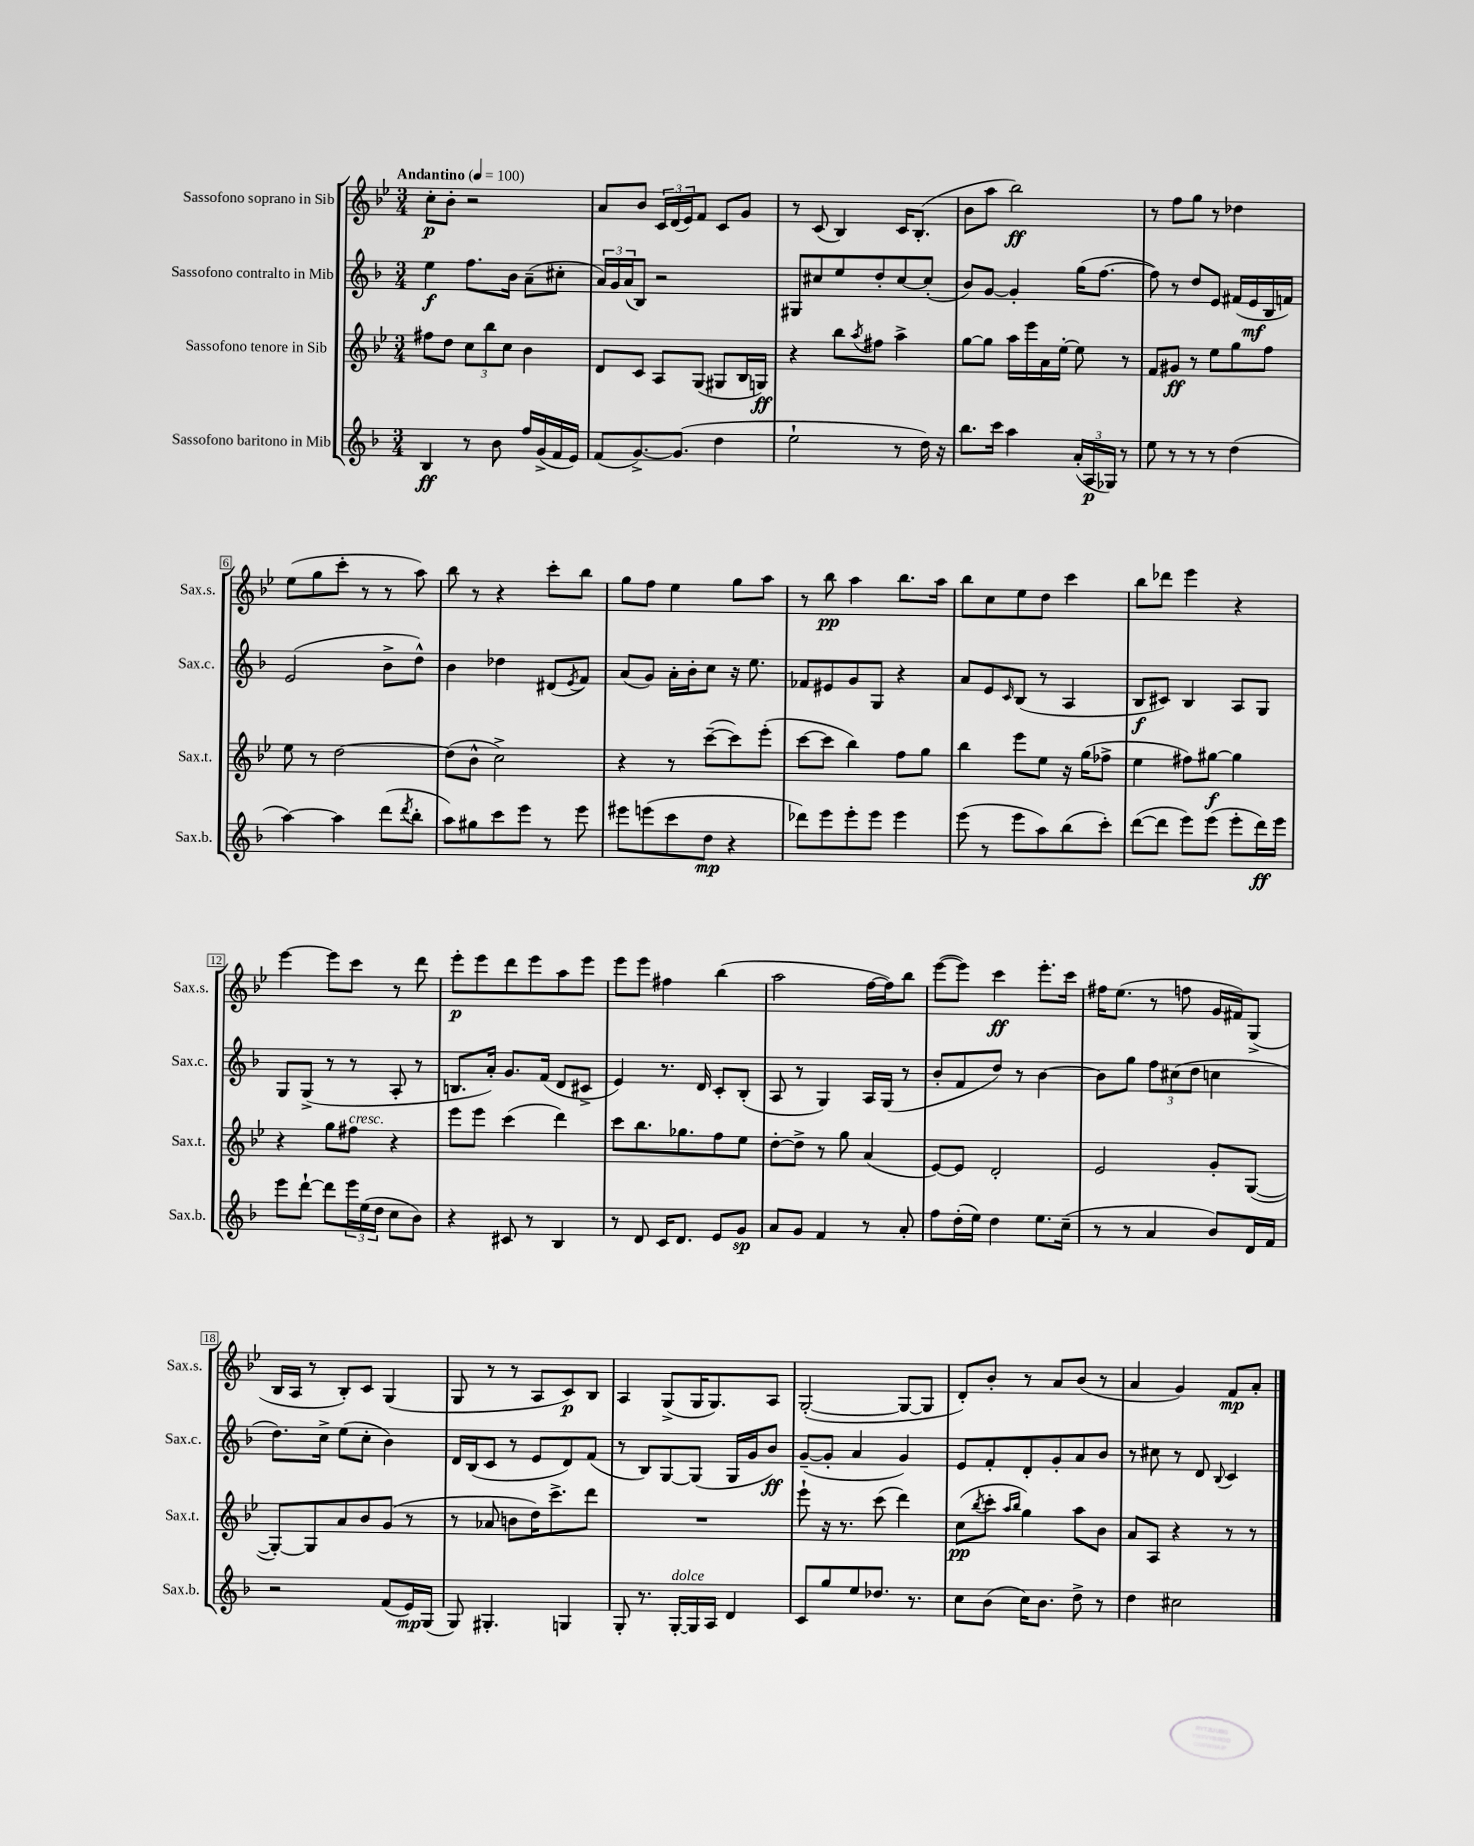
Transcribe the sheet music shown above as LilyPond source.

<<
\new StaffGroup <<
\new Staff = "s0" \with { instrumentName = "Sassofono soprano in Sib" shortInstrumentName = "Sax.s." } {
    \clef treble \key bes \major \numericTimeSignature \time 3/4 \tempo "Andantino" 4 = 100
    c''8-.\p bes'8-. r2 |
    a'8 bes'8 \tuplet 3/2 { c'16 d'16( ees'16) } f'8 c'8 g'8 |
    r8 c'8( bes4) c'16 bes8.-.( |
    bes'8 a''8 bes''2\ff) |
    r8 f''8 g''8 r8 des''4 |
    ees''8( g''8 c'''8-. r8 r8 a''8) |
    bes''8 r8 r4 c'''8-. bes''8 |
    g''8 f''8 ees''4 g''8 a''8 |
    r8 bes''8\pp a''4 bes''8. a''16 |
    bes''8 c''8 ees''8 d''8 c'''4 |
    bes''8 des'''8 ees'''4 r4 |
    ees'''4~ ees'''8 c'''8 r8 d'''8 |
    ees'''8-.\p ees'''8 d'''8 ees'''8 a''8 ees'''8 |
    ees'''8 ees'''8 fis''4 bes''4( |
    a''2 f''16~ f''16) bes''8 |
    ees'''8~( ees'''8) c'''4\ff ees'''8.-. c'''16 |
    fis''16 ees''8.( r8 f''8 g'16 fis'16) g8->( |
    bes16 a16 r8 bes8-.) c'8 g4( |
    g8 r8 r8 a8 c'8\p) bes8 |
    a4 g8->( g16 g8.) a8 |
    g2~-.( g8~ g8 |
    d'8-.) bes'8-. r8 a'8 bes'8( r8 |
    a'4 g'4) f'8\mp a'8-. \bar "|." |
}
\new Staff = "s1" \with { instrumentName = "Sassofono contralto in Mib" shortInstrumentName = "Sax.c." } {
    \clef treble \key f \major \numericTimeSignature \time 3/4
    e''4\f f''8. bes'16 a'8--( cis''8-. |
    \tuplet 3/2 { a'16) g'16 a'16( } bes8) r2 |
    gis8 cis''8 e''8 d''8-. cis''8~ cis''8-.( |
    bes'8) g'8~ g'4-. g''16( f''8.~ |
    f''8) r8 d''8 e'8 fis'16( e'16\mf bes16 f'16) |
    e'2( bes'8-> d''8-^) |
    bes'4 des''4 dis'8( \acciaccatura { e'8 } f'8) |
    a'8( g'8) a'16-. bes'16-. c''8 r16 e''8. |
    fes'8 eis'8 g'8 g8 r4 |
    a'8 e'8 \grace { c'16 } bes8( r8 a4 |
    bes8\f cis'8) bes4 a8 g8 |
    g8 g8->( r8 r8 a8-. r8 |
    b8. a'16-.) g'8. f'16( d'8 cis'8-> |
    e'4) r8. d'16 c'8-. bes8-.( |
    a8 r8 g4) a16 g16( r8 |
    bes'8-. f'8 d''8) r8 bes'4~ |
    bes'8 g''8 \tuplet 3/2 { f''8 cis''8( d''8 } c''4 |
    d''8.) c''16-> e''8( c''8-. bes'4) |
    d'16 bes16( c'8 r8 e'8 d'8) f'8( |
    r8 bes8) g8~ g8( g16 g'16 bes'8\ff) |
    g'8~--( g'8-. a'4 g'4) |
    e'8 f'8-. d'8-. g'8-. a'8 bes'8 |
    r8 cis''8 r8 d'8 \appoggiatura { bes8 } c'4 \bar "|." |
}
\new Staff = "s2" \with { instrumentName = "Sassofono tenore in Sib" shortInstrumentName = "Sax.t." } {
    \clef treble \key bes \major \numericTimeSignature \time 3/4
    fis''8 d''8 \tuplet 3/2 { c''8 bes''8 c''8 } bes'4 |
    d'8 c'8 a8 g8( gis8 bes16 g16\ff) |
    r4 bes''8 \acciaccatura { a''8 } fis''8 a''4-> |
    g''8~ g''8 a''16 ees'''16 a'16 ees''16~-. ees''8 r8 |
    f'8 gis'8\ff r8 ees''8 g''8 f''8 |
    ees''8 r8 d''2~ |
    d''8( bes'8-^ c''2->) |
    r4 r8 c'''8~--( c'''8) ees'''8-.( |
    c'''8~ c'''8 bes''4) f''8 g''8 |
    bes''4 ees'''8 ees''8 r16 g''16( fes''8-> |
    ees''4 fis''8) gis''8~\f gis''4 |
    r4 g''8 fis''8^\markup { \italic "cresc." } r4 |
    ees'''8 ees'''8 c'''4( d'''4) |
    c'''8 bes''8. ges''8. f''8 ees''8 |
    d''8~-. d''8-> r8 g''8 a'4( |
    ees'8~) ees'8 d'2-. |
    ees'2 g'8-. g8~( |
    g8~-.) g8 a'8 bes'8 g'8( r8 |
    r8 aes'8 b'8 d''16) c'''8.-> d'''8 |
    R2. |
    ees'''8-! r16 r8. c'''8( d'''4) |
    c''8\pp( \acciaccatura { bes''8 } c'''8-. \grace { a''16 bes''16 } g''4) a''8 bes'8 |
    a'8 a8 r4 r8 r8 \bar "|." |
}
\new Staff = "s3" \with { instrumentName = "Sassofono baritono in Mib" shortInstrumentName = "Sax.b." } {
    \clef treble \key f \major \numericTimeSignature \time 3/4
    bes4\ff r8 bes'8 f''16 g'16->( f'16 e'16) |
    f'8( g'8.~->) g'8.( d''4 |
    e''2-! r8 d''16) r16 |
    bes''8. c'''16 a''4 \tuplet 3/2 { a'16-.( a16\p ges16) } r8 |
    e''8 r8 r8 r8 d''4( |
    a''4~) a''4 d'''8( \acciaccatura { d'''8 } bes''8-. |
    a''8) gis''8 c'''8 e'''8 r8 e'''8 |
    eis'''8 e'''8( c'''8 d''8\mp r4 |
    des'''8) e'''8 e'''8-. e'''8 e'''4 |
    e'''8( r8 e'''8 a''8) bes''8( c'''8-.) |
    d'''8~( d'''8 e'''8) e'''8( e'''8-. d'''16\ff) e'''16 |
    e'''8 d'''8~-! d'''8 \tuplet 3/2 { e'''16 e''16( d''16 } c''8 bes'8) |
    r4 cis'8 r8 bes4 |
    r8 d'8 c'16 d'8. e'8 g'8\sp |
    a'8 g'8 f'4 r8 a'8-. |
    f''8 d''16-.( e''16) d''4 e''8. c''16--( |
    r8 r8 a'4 bes'8) d'16 f'16 |
    r2 f'8( e'16\mp) g16( |
    g8) gis4.-. g4 |
    g8-. r8. g16~-.^\markup { \italic "dolce" } g16 a16 d'4 |
    c'8 g''8 e''8 des''8. r8. |
    c''8 bes'8( c''16) bes'8. d''8-> r8 |
    d''4 cis''2 \bar "|." |
}
>>
>>
\layout { \context { \Score \override BarNumber.stencil = #(make-stencil-boxer 0.1 0.3 ly:text-interface::print) } }
